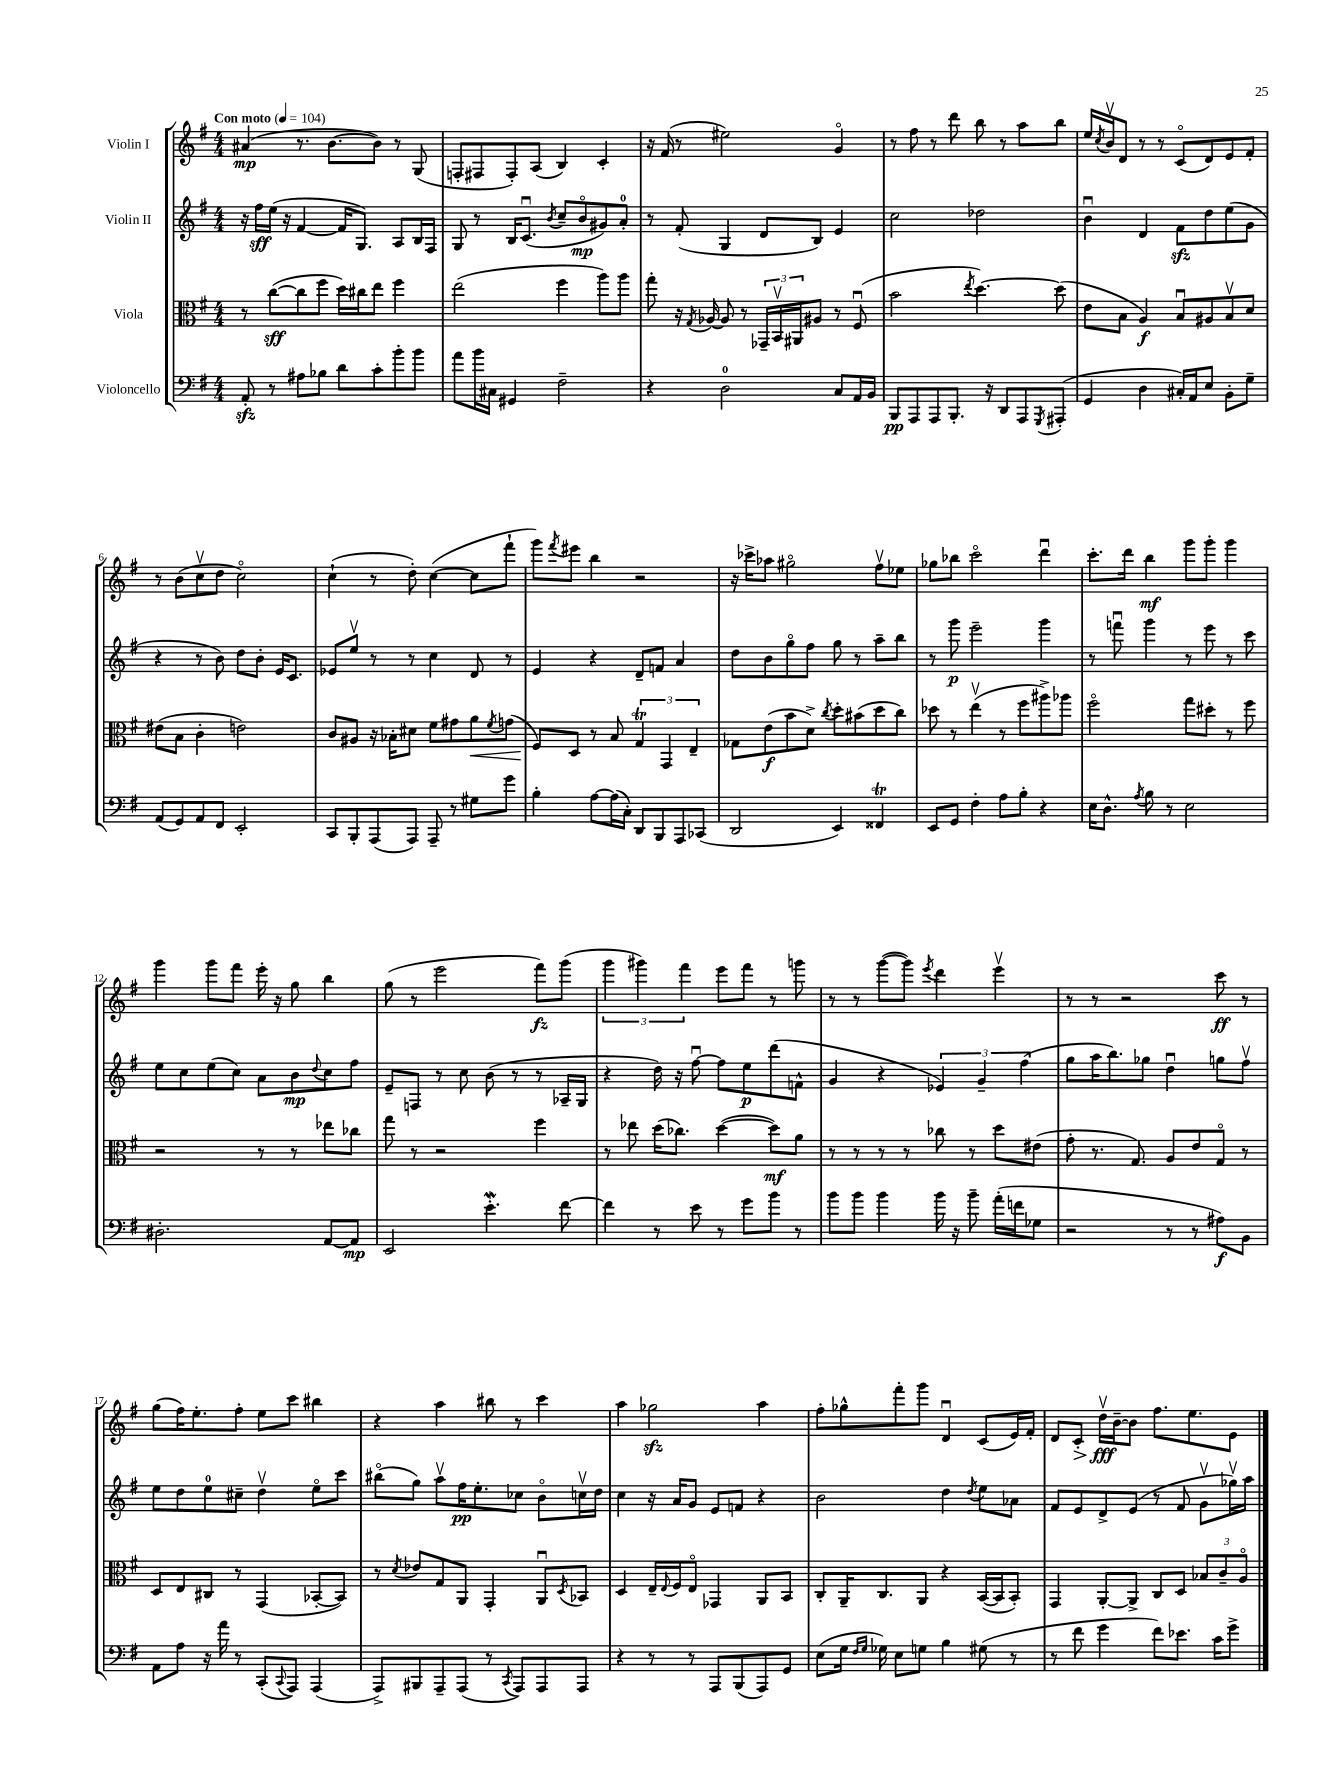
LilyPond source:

<<
\new StaffGroup <<
\new Staff = "s0" \with { instrumentName = "Violin I" } {
    \clef treble \key g \major \numericTimeSignature \time 4/4 \tempo "Con moto" 4 = 104
    ais'4\mp( r8. b'8.~ b'8) r8 g8( |
    f8-. fis8 fis8-.) a8( b4) c'4-. |
    r16 fis'16( r8 eis''2) g'4\flageolet |
    r8 fis''8 r8 d'''8 b''8 r8 a''8 b''8 |
    e''16 \acciaccatura { c''8 } b'16\upbow d'8 r8 r8 c'8\flageolet( d'8) e'8 fis'8-. |
    r8 b'8( c''8\upbow d''8 c''2\flageolet) |
    c''4-!( r8 d''8-.) c''4~( c''8 fis'''8-! |
    g'''8) \acciaccatura { fis'''8 } eis'''8 b''4 r2 |
    r16 ces'''16-> aes''8 gis''2\flageolet fis''8\upbow ees''8 |
    ges''8 bes''8 c'''2\flageolet d'''4\downbow |
    c'''8.-. d'''16 b''4\mf g'''8 g'''8-. g'''4 |
    g'''4 g'''8 fis'''8 e'''16-. r16 g''8 b''4 |
    g''8( r8 e'''2 fis'''8\fz) g'''8( |
    \tuplet 3/2 { g'''4 gis'''4) fis'''4 } e'''8 fis'''8 r8 g'''8 |
    r8 r8 g'''8~( g'''8) \acciaccatura { e'''8 } d'''4 e'''4\upbow |
    r8 r8 r2 c'''8\ff r8 |
    g''8( fis''16) e''8.-. fis''8-. e''8 c'''8 bis''4 |
    r4 a''4 bis''8 r8 c'''4 |
    a''4 ges''2\sfz a''4 |
    fis''8-. ges''8-^ fis'''8-. g'''8 d'4\downbow c'8( e'16) fis'16-. |
    d'8 c'8-.\> d''16\upbow\fff\! b'16~-- b'8 fis''8. e''8. e'8 \bar "|." |
}
\new Staff = "s1" \with { instrumentName = "Violin II" } {
    \clef treble \key g \major \numericTimeSignature \time 4/4
    r16 fis''16\sff e''16( r16 fis'4~ fis'16 g8.) a8 b16 fis16 |
    g8 r8 b16 c'8.\downbow( \acciaccatura { b'8 } c''8-- b'8\flageolet\mp gis'8) a'8-0-. |
    r8 fis'8-.( g4 d'8 b8) e'4 |
    c''2 des''2 |
    b'4\downbow d'4 fis'8\sfz d''8 e''8( g'8 |
    r4 r8 b'8) d''8 b'8-. e'16 c'8. |
    ees'8 e''8\upbow r8 r8 c''4 d'8 r8 |
    e'4 r4 d'8-- f'8 a'4 |
    d''8 b'8 g''8\flageolet fis''8 g''8 r8 a''8-- b''8 |
    r8 g'''8\p e'''2-- g'''4 |
    r8 f'''8\downbow g'''4 r8 e'''8 r8 c'''8 |
    e''8 c''8 e''8( c''8) a'8 b'8\mp \appoggiatura { d''8 } c''8 fis''8 |
    e'8-- f8 r8 c''8 b'8( r8 r8 aes16-- g16 |
    r4 d''16) r16 fis''8~\downbow fis''8 e''8\p d'''8( f'8-^ |
    g'4 r4 \tuplet 3/2 { ees'4) g'4-- fis''4( } |
    g''8 a''16 b''8.) ges''8 d''4\downbow g''8 fis''8\upbow |
    e''8 d''8 e''8-0 cis''8-- d''4\upbow e''8\flageolet c'''8 |
    bis''8\flageolet( g''8) a''8\upbow fis''16\pp e''8.-. ces''8 b'8\flageolet c''16\upbow d''16 |
    c''4 r16 a'16 g'8 e'8 f'8 r4 |
    b'2 d''4 \acciaccatura { d''8 } e''8 aes'8 |
    fis'8 e'8 d'8-> e'8( r8 fis'8 g'8\upbow ges''16\upbow) a''16 \bar "|." |
}
\new Staff = "s2" \with { instrumentName = "Viola" } {
    \clef alto \key g \major \numericTimeSignature \time 4/4
    r8 c''8~\sff( c''8 fis''8 d''16) cis''16 e''8 fis''4 |
    e''2( fis''4 a''8) a''8 |
    g''8-. r16 \acciaccatura { g8 } aes16~ aes8 r8 \tuplet 3/2 { ges,16-- b,16\upbow ais,16 } ais8 r8 fis8\downbow( |
    b'2 \acciaccatura { e''8 } d''4.~) d''8( |
    e'8 b8 a4\f) b8\downbow ais8 b8\upbow d'8 |
    eis'8( b8 c'4-. e'2) |
    c'8 ais8 r16 bes16-. dis'8 fis'8 gis'8 a'8\< \acciaccatura { fis'8 } g'8( |
    fis8\!) d8 r8 b8 \tuplet 3/2 { g4\trill g,4 e4-- } |
    ges8 e'8\f( b'8 d'8->) \acciaccatura { c''8 } d''8-. bis'8( d''8 c''8) |
    des''8 r8 e''4\upbow( r8 fis''8 ais''8->) aes''8 |
    fis''2\flageolet g''8 dis''8-. r8 fis''8 |
    r2 r8 r8 ees''8 ces''8 |
    g''8 r8 r2 fis''4 |
    r8 ees''8 d''16( ces''8.) d''4~( d''8\mf) a'8 |
    r8 r8 r8 r8 ces''8 r8 d''8 eis'8( |
    g'8-. r8. g8.) a8 e'8 g8\flageolet r8 |
    d8 e8 cis8 r8 g,4( bes,8~-. bes,8) |
    r8 \acciaccatura { d'8 } ees'8 g8 a,8 g,4-. a,8\downbow \acciaccatura { d8 } bes,8 |
    d4 e16-- \appoggiatura { e8 } fis16 e8\flageolet ges,4 a,8 b,8 |
    c8-. a,16-- c8. a,8 r4 b,16~( b,16 b,8-.) |
    g,4 a,8~-. a,8-> c8 d8 \tuplet 3/2 { bes8 c'8-- a8\flageolet } \bar "|." |
}
\new Staff = "s3" \with { instrumentName = "Violoncello" } {
    \clef bass \key g \major \numericTimeSignature \time 4/4
    a,8-.\sfz r8 ais8 bes8 d'8 c'8-. b'8-. b'8 |
    a'8 b'16 cis16 gis,4 fis2-- |
    r4 d2-0 c8 a,16 b,16 |
    b,,8\pp a,,8 a,,8 b,,8.-. r16 d,8 a,,8 \acciaccatura { g,,8 } ais,,8-.( |
    g,4 d4 cis16-.) a,16 e8 b,8-. g8-- |
    a,8( g,8) a,8 fis,8 e,2-. |
    c,8 b,,8-. a,,8( a,,8) a,,8-- r8 gis8 g'8 |
    b4-. a8~ a16( c16-.) d,8 b,,8 a,,8 ces,8( |
    d,2 e,4) fisis,4\trill |
    e,8 g,8 fis4-. a8 b8-. r4 |
    e16 d8.-^ \acciaccatura { a8 } b8 r8 e2 |
    dis2.-. a,8~ a,8\mp |
    e,2 e'4.-.\mordent fis'8~ |
    fis'4 r8 e'8 r8 g'8 b'8 r8 |
    b'8 b'8 b'4 b'16 r16 b'8-- a'16-.( f'16 ges8 |
    r2 r8 r8 ais8\f) b,8 |
    a,8 a8 r16 a'16 r8 c,8-.( \appoggiatura { c,8 } a,,8) a,,4( |
    a,,8->) bis,,8 a,,8-- a,,8( r8 \acciaccatura { c,8 } a,,8) a,,8 a,,8 |
    r4 r8 r8 a,,8 b,,8( a,,8) g,8 |
    e8( g16 \grace { fis16 g16 } ges16) e8 g8 b4 gis8( r8 |
    r8 fis'8 g'4 fis'8) ees'8. c'16 g'8-> \bar "|." |
}
>>
>>
